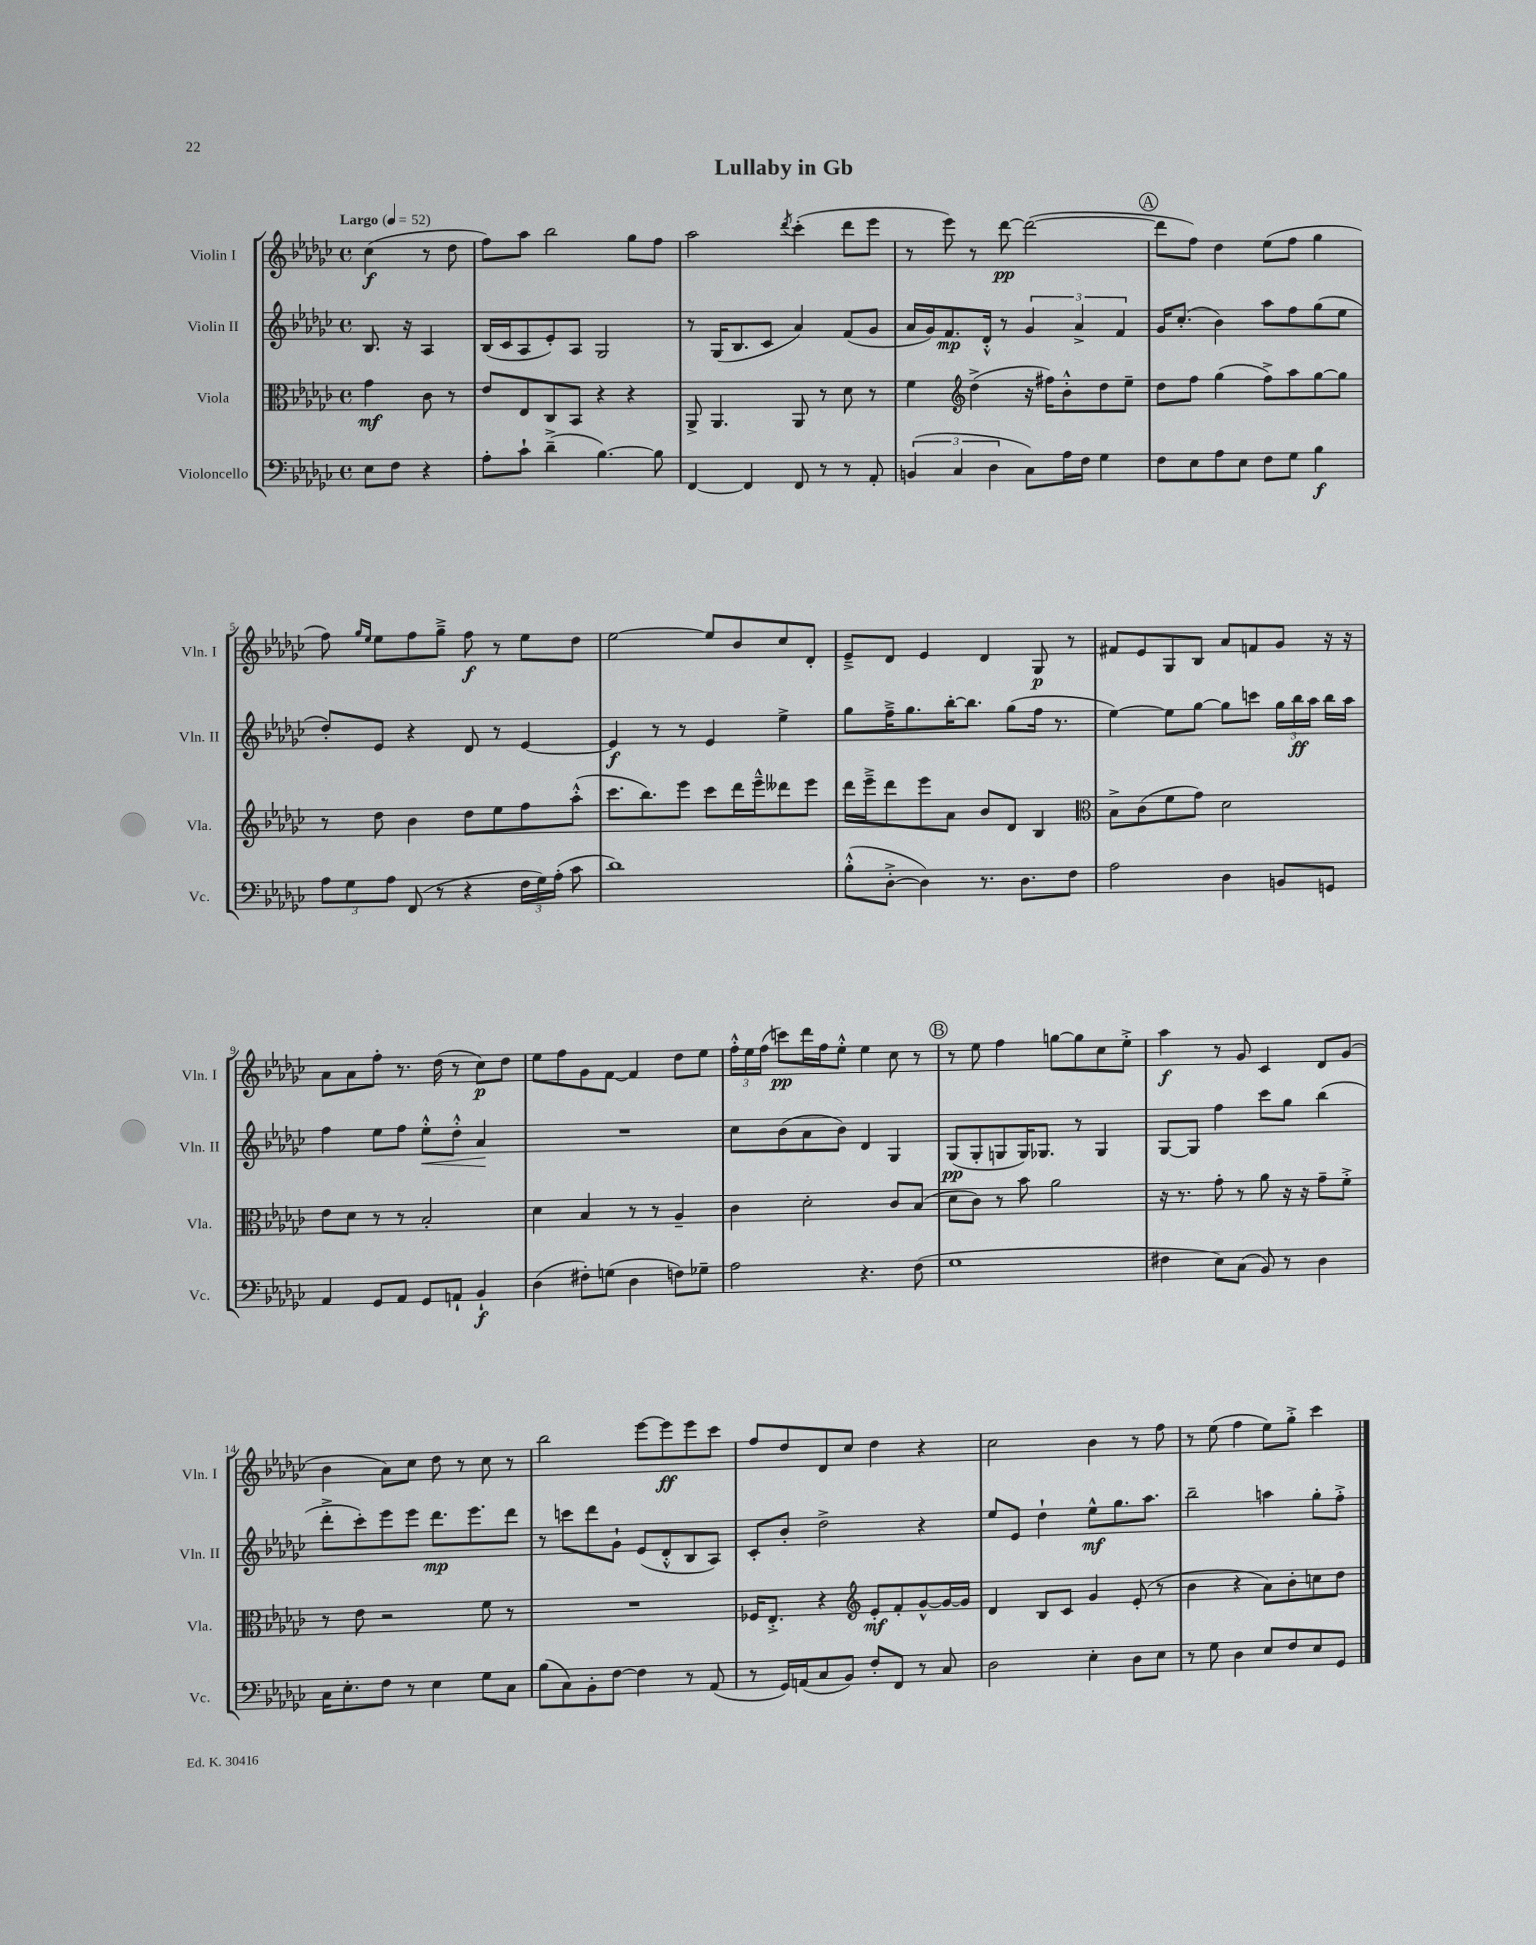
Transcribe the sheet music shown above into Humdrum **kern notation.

**kern	**kern	**kern	**kern
*staff4	*staff3	*staff2	*staff1
*clefF4	*clefC3	*clefG2	*clefG2
*k[b-e-a-d-g-c-]	*k[b-e-a-d-g-c-]	*k[b-e-a-d-g-c-]	*k[b-e-a-d-g-c-]
*M4/4	*M4/4	*M4/4	*M4/4
*met(c)	*met(c)	*met(c)	*met(c)
*MM52	*MM52	*MM52	*MM52
8E-	4g-	8.B-	(4cc-
8F	.	.	.
.	.	16r	.
4r	8c-	4A-	8r
.	8r	.	8dd-
=	=	=	=
8A-'	8e-	(16B-	8ff)
.	.	16c-	.
8c-`	8E-	8A-	8aa-
(4d-~^	8C-	8e-')	2bb-
.	8BB-	8A-	.
[4.B-)	4r	2G-	.
.	4r	.	8gg-
8B-]	.	.	8ff
=	=	=	=
[4FF	8AA-^	8r	2aa-
.	4.AA-	(16G-	.
.	.	8.B-	.
4FF]	.	.	.
.	.	8c-	.
.	.	.	8qddd-
8FF	8AA-	4a-)	(4ccc-'
8r	8r	.	.
8r	8d-	(8f	8ddd-
8AA-'	8r	8g-	8eee-
=	=	=	=
(6BB	4f	16a-	8r
.	.	16g-)	.
.	.	8.f	8eee-)
6C-	.	.	.
*	*clefG2	*	*
.	(4dd-^	.	8r
.	.	16d-'^^	.
6D-	.	.	.
.	.	8r	[8ddd-
8C-)	16r	6g-	(2ddd-_
.	16ff#)	.	.
16A-	8b-'^^	.	.
.	.	6a-^	.
16F	.	.	.
4G-	8dd-	.	.
.	.	6f	.
.	8ee-~	.	.
=	=	=	=
8F	8dd-	16g-	8ddd-]
.	.	(8.cc-'	.
8E-	8ff	.	8ff)
8A-	(4gg-	4b-)	4dd-
8E-	.	.	.
8F	8ff^)	8aa-	(8ee-
8G-	8aa-	8ff	8ff
4B-	[8gg-	(8gg-	4gg-
.	8gg-]	8ee-	.
=	=	=	=
12A-	8r	8dd-')	8ff)
12G-	.	.	.
.	.	.	16qqgg-
.	.	.	16qqee-
.	8dd-	8e-	8ee-
12A-	.	.	.
(8FF	4b-	4r	8ff
8r	.	.	8gg-~^
4r	8dd-	8d-	8ff
.	8ee-	8r	8r
24F	8ff	[4e-	8ee-
24G-)	.	.	.
(24A-'	.	.	.
8c-	(8aa-'^^	.	8dd-
=	=	=	=
1d-)	8.ccc-	4e-]	[2ee-
.	8.bb-)	.	.
.	.	8r	.
.	8eee-	8r	.
.	8ccc-	4e-	8ee-]
.	16ddd-	.	8b-
.	16eee-~^^	.	.
.	8ddd--	4ee-^	8cc-
.	8eee-	.	8d-'
=	=	=	=
(8B-'^^	16ddd-	8gg-	8e-~^
.	16eee-~^	.	.
[8D-'^	8ddd-	16ff~^	8d-
.	.	8.gg-	.
4D-])	8eee-	.	4e-
.	8a-	[16bb-'	.
.	.	8.bb-]	.
8.r	8b-	.	4d-
.	8d-	(8gg-	.
8.D-	.	.	.
.	4B-	16ff	8G-
.	.	8.r	.
8F	.	.	8r
=	=	=	=
*	*clefC3	*	*
2A-	8B-^	[4ee-)	8f#
.	(8c-	.	8e-
.	8f	8ee-]	8G-
.	8g-)	[8gg-	8B-
4D-	2d-	8gg-]	8a-
.	.	8ccc	8f
8BB	.	24gg-	8g-
.	.	24bb-	.
.	.	24aa-	.
8GG	.	16bb-	16r
.	.	16aa-	16r
=	=	=	=
4AA-	8e-	4ff	8a-
.	8d-	.	8a-
8GG-	8r	8ee-	8ff'
8AA-	8r	8ff	8.r
8GG-	2B-'	8ee-'^^	.
.	.	.	(16dd-
8AA`	.	8dd-'^^	8r
4BB-`	.	4a-	8cc-)
.	.	.	8dd-
=	=	=	=
(4D-	4d-	1r	8ee-
.	.	.	8ff
8F#')	4B-	.	8g-
(8G	.	.	[8f
4D-	8r	.	4f]
.	8r	.	.
8F)	4A-~	.	8dd-
8G-~	.	.	8ee-
=	=	=	=
2A-	4c-	8cc-	24ff'^^
.	.	.	24ee-
.	.	.	(24ff
.	.	(8b-	8ccc)
.	2d-'	8a-	16ddd-
.	.	.	16ff
.	.	8b-)	8ee-'^^
4.r	.	4d-	4ee-
.	8c-	4G-	8cc-
(8F	(8B-	.	8r
=	=	=	=
1G-	8d-	(8G-	8r
.	8c-)	8G-'	8ee-
.	8r	8G	4ff
.	8b-	16G)	.
.	.	8.G-	.
.	2a-	.	[8gg
.	.	8r	8gg]
.	.	4G-	8cc-
.	.	.	8ee-'^
=	=	=	=
4F#	16r	[8G-	4aa-
.	8.r	.	.
.	.	8G-]	.
8E-)	8g-'	4ff	8r
(8C-	8r	.	8g-
8BB-)	8a-	8ccc-	4c-
8r	16r	8gg-	.
.	16r	.	.
4D-	8g-~	(4bb-	8d-
.	8f'^	.	(8g-
=	=	=	=
16C-	8r	8ddd-'^	4b-
8.E-'	.	.	.
.	8e-	8ccc-')	.
8F	2r	8eee-	8a-)
8r	.	8eee-	8cc-
4E-	.	8.ddd-	8dd-
.	.	.	8r
.	.	8.eee-	.
8G-	8f	.	8cc-
8C-	8r	8ddd-	8r
=	=	=	=
(8B-	1r	8r	2bb-
8C-)	.	8ccc	.
8BB-'	.	8ddd-	.
[8F	.	8g-`	.
4F]	.	(8e-	[8eee-
.	.	8d-'^^	8eee-]
8r	.	8B-	8eee-
(8AA-	.	8A-)	8ccc-
=	=	=	=
8r	16F-	8c-'	8ff
.	8.E-'^	.	.
16GG-)	.	8b-'	8dd-
(16AA	.	.	.
8C-	4r	2dd-^	8d-
8BB-)	.	.	8cc-
*	*clefG2	*	*
8F'	8e-'	.	4dd-
8FF	8f'	.	.
8r	[8g-^^	4r	4r
8C-	16g-_	.	.
.	16g-]	.	.
=	=	=	=
2D-	4d-	8ee-	2cc-
.	.	8e-	.
.	8B-	4dd-`	.
.	8c-	.	.
4E-'	4g-	8ee-^^	4b-
.	.	8.gg-	.
8D-	(8e-'	.	8r
.	.	8.aa-	.
8E-	8r	.	8ff
=	=	=	=
8r	4b-	2bb-~	8r
8G-	.	.	(8ee-
4D-	4r	.	4ff
8E-	8a-)	4aa	8ee-)
8F	8b-'	.	8gg-'^
8E-	8cc	8gg-'	4ccc-
8GG-	8dd-	8ff'^	.
==	==	==	==
*-	*-	*-	*-
